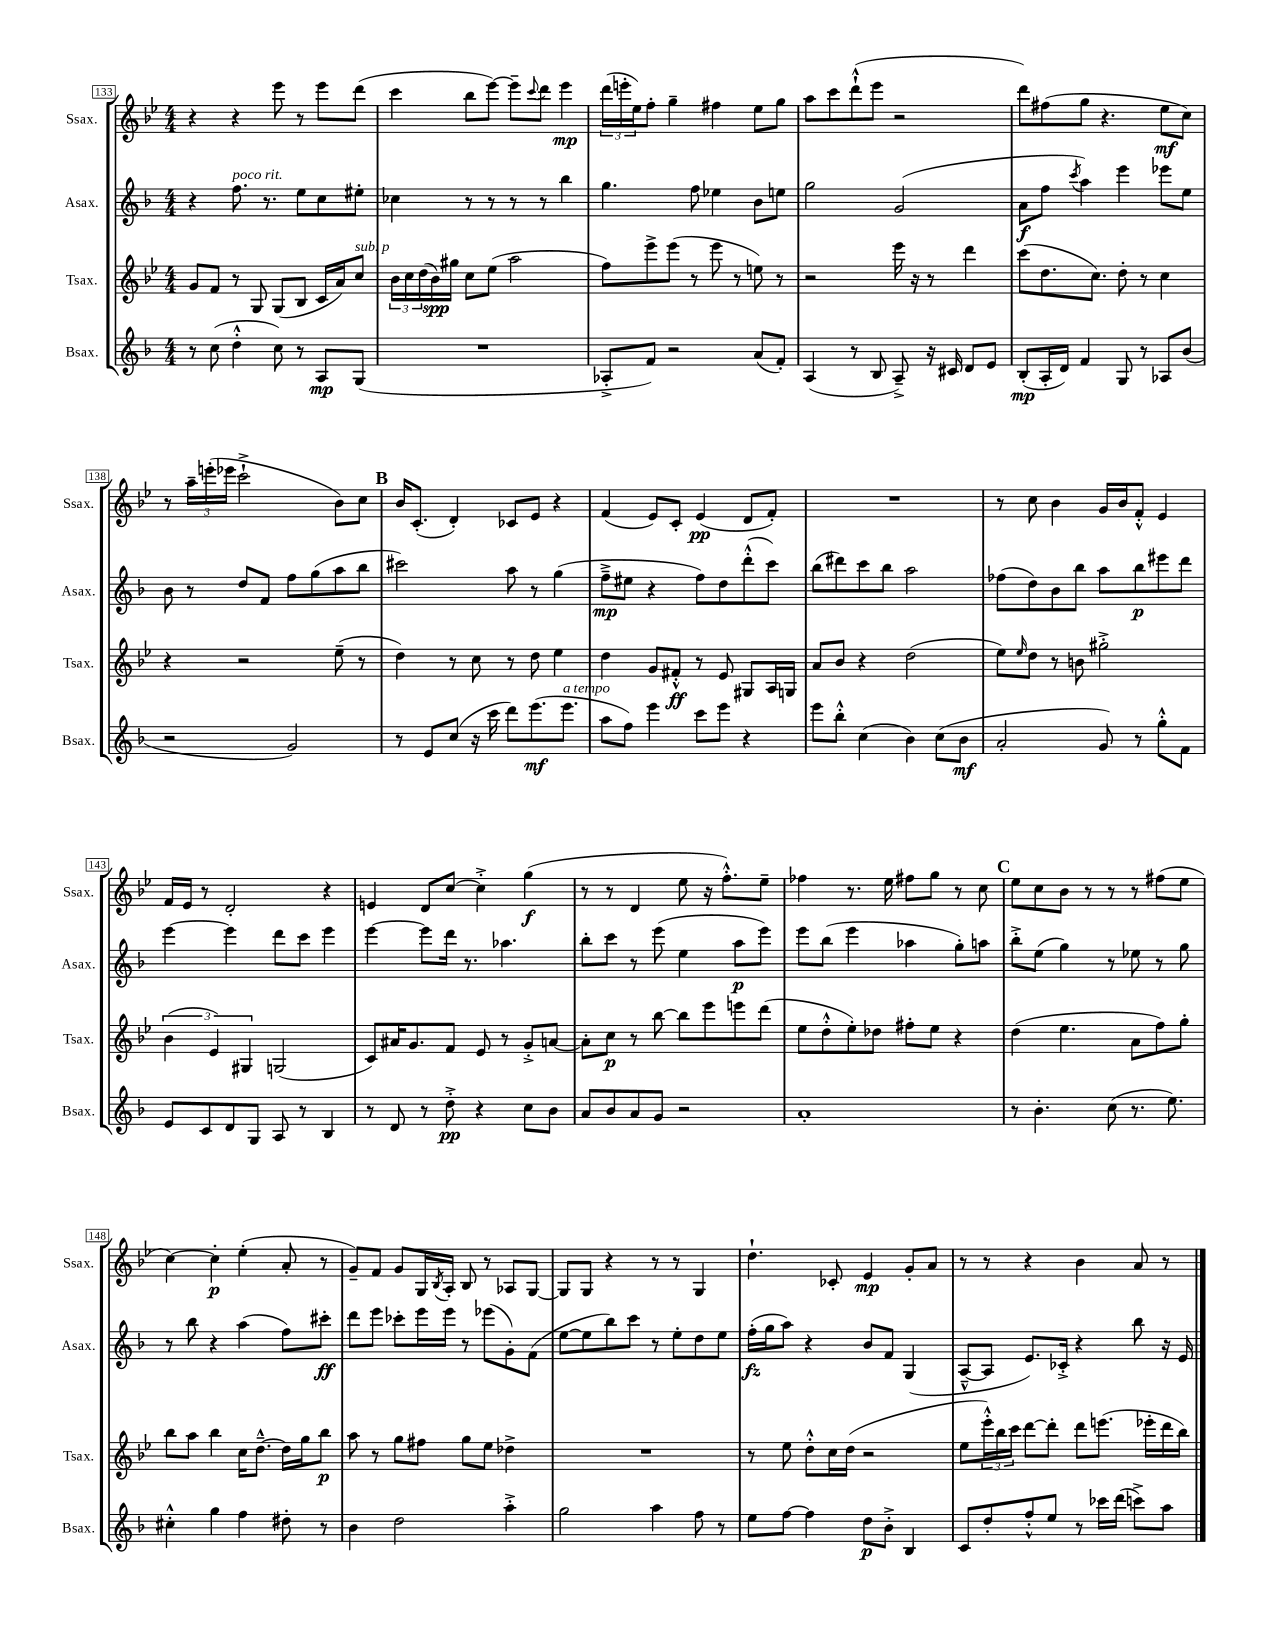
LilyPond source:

<<
\new StaffGroup <<
\new Staff = "s0" \with { instrumentName = "Ssax." shortInstrumentName = "Ssax." } {
    \clef treble \key bes \major \numericTimeSignature \time 4/4
    r4 r4 ees'''8 r8 ees'''8 d'''8( |
    c'''4 bes''8 ees'''8~) ees'''8-- \appoggiatura { c'''8 } d'''8 ees'''4\mp |
    \tuplet 3/2 { d'''16( e'''16-. ees''16) } f''8-. g''4-- fis''4 ees''8 g''8 |
    a''8 c'''8 d'''8-!-^( ees'''8 r2 |
    d'''8) fis''8( g''8 r4. ees''8\mf c''8) |
    r8 \tuplet 3/2 { a''16-- e'''16-.( ees'''16 } c'''2-!-> bes'8) c''8 |
    \mark \markup { \bold "B" } bes'16 c'8.-.( d'4-.) ces'8 ees'8 r4 |
    f'4( ees'8) c'8-. ees'4\pp( d'8 f'8-.) |
    R1 |
    r8 c''8 bes'4 g'16 bes'16 f'8-.-^ ees'4 |
    f'16 ees'16 r8 d'2-. r4 |
    e'4 d'8 c''8~ c''4-.-> g''4\f( |
    r8 r8 d'4 ees''8 r16 f''8.-.-^) ees''8-- |
    fes''4 r8. ees''16 fis''8 g''8 r8 c''8 |
    \mark \markup { \bold "C" } ees''8 c''8 bes'8 r8 r8 r8 fis''8( ees''8 |
    c''4~) c''4-.\p ees''4-.( a'8-. r8 |
    g'8--) f'8 g'8 g16 \acciaccatura { bes8 } a16-. bes8 r8 aes8 g8~ |
    g8 g8 r4 r8 r8 g4 |
    d''4.-! ces'8-. ees'4\mp g'8-. a'8 |
    r8 r8 r4 bes'4 a'8 r8 \bar "|." |
}
\new Staff = "s1" \with { instrumentName = "Asax." shortInstrumentName = "Asax." } {
    \clef treble \key f \major \numericTimeSignature \time 4/4
    r4 f''8.^\markup { \italic "poco rit." } r8. e''8 c''8 eis''8-. |
    ces''4 r8 r8 r8 r8 bes''4 |
    g''4. f''8 ees''4 bes'8 e''8 |
    g''2 g'2( |
    a'8\f f''8 \acciaccatura { c'''8 } a''4) e'''4 ees'''8 e''8 |
    bes'8 r8 d''8 f'8 f''8 g''8( a''8 bes''8 |
    \mark \markup { \bold "B" } cis'''2) a''8 r8 g''4( |
    f''8--->\mp eis''8 r4 f''8) d''8 d'''8-.-^( c'''8) |
    bes''8( dis'''8) c'''8 bes''8 a''2 |
    fes''8( d''8) bes'8 bes''8 a''8 bes''8\p eis'''8 d'''8 |
    e'''4~ e'''4 d'''8 c'''8 e'''4 |
    e'''4~ e'''8 d'''16 r8. aes''4. |
    bes''8-. c'''8 r8 e'''8( e''4 a''8\p e'''8) |
    e'''8 bes''8( e'''4 aes''4 g''8-.) a''8 |
    \mark \markup { \bold "C" } bes''8-.-> e''8( g''4) r8 ees''8 r8 g''8 |
    r8 bes''8 r4 a''4( f''8) cis'''8-.\ff |
    d'''8 e'''8 ces'''8-. e'''16 e'''16 r8 ees'''8( g'8-.) f'8( |
    e''8~ e''8 bes''8) c'''8 r8 e''8-. d''8 e''8 |
    f''16-.\fz( g''16 a''8) r4 bes'8 f'8 g4( |
    a8~---^ a8 e'8.) ces'16-.-> r4 bes''8 r16 e'16 \bar "|." |
}
\new Staff = "s2" \with { instrumentName = "Tsax." shortInstrumentName = "Tsax." } {
    \clef treble \key bes \major \numericTimeSignature \time 4/4
    g'8 f'8 r8 g8 g8( bes8 c'16 a'16) c''8^\markup { \italic "sub. p" } |
    \tuplet 3/2 { bes'16 c''16 d''16( } bes'16\spp) gis''16 c''8 ees''8( a''2 |
    f''8) ees'''8-> ees'''8( r8 ees'''8 r8 e''8) r8 |
    r2 ees'''16 r16 r8 d'''4 |
    c'''8( d''8. c''8.) d''8-. r8 c''4 |
    r4 r2 ees''8--( r8 |
    \mark \markup { \bold "B" } d''4) r8 c''8 r8 d''8 ees''4 |
    d''4 g'8 fis'8-.-^\ff r8 ees'8 gis8 a16 g16 |
    a'8 bes'8 r4 d''2( |
    ees''8) \grace { ees''16 } d''8 r8 b'8 gis''2-.-> |
    \tuplet 3/2 { bes'4( ees'4) gis4 } g2( |
    c'8) ais'16 g'8. f'8 ees'8 r8 g'8-.-> a'8~ |
    a'8-. c''8\p r8 bes''8~ bes''8 ees'''8 e'''8 d'''8( |
    ees''8 d''8-.-^ ees''8-.) des''8 fis''8-. ees''8 r4 |
    \mark \markup { \bold "C" } d''4( ees''4. a'8 f''8) g''8-. |
    bes''8 a''8 bes''4 c''16 d''8.~---^ d''16 g''16 bes''8\p |
    a''8 r8 g''8 fis''8 g''8 ees''8 des''4-> |
    R1 |
    r8 ees''8 d''8-.-^ c''16 d''16( r2 |
    ees''8 \tuplet 3/2 { ees'''16-.-^) bes''16 c'''16 } d'''8~ d'''8-. d'''8 e'''8.( ees'''16-. d'''16 bes''16) \bar "|." |
}
\new Staff = "s3" \with { instrumentName = "Bsax." shortInstrumentName = "Bsax." } {
    \clef treble \key f \major \numericTimeSignature \time 4/4
    r8 c''8( d''4-.-^ c''8) r8 a8\mp g8( |
    R1 |
    aes8-.-> f'8) r2 a'8( f'8-.) |
    a4( r8 bes8 a8--->) r16 cis'16 d'8 e'8 |
    bes8-.\mp( a16-. d'16) f'4 g8 r8 aes8 bes'8( |
    r2 g'2) |
    \mark \markup { \bold "B" } r8 e'8 c''8( r16 c'''16 d'''8) e'''8.\mf( e'''8.^\markup { \italic "a tempo" } |
    a''8 f''8) e'''4 c'''8 e'''8 r4 |
    e'''8 bes''8-.-^ c''4( bes'4) c''8( bes'8\mf |
    a'2-. g'8) r8 g''8-.-^ f'8 |
    e'8 c'8 d'8 g8 a8 r8 bes4 |
    r8 d'8 r8 d''8-.->\pp r4 c''8 bes'8 |
    a'8 bes'8 a'8 g'8 r2 |
    a'1-. |
    \mark \markup { \bold "C" } r8 bes'4.-. c''8( r8. e''8.) |
    cis''4-.-^ g''4 f''4 dis''8-. r8 |
    bes'4 d''2 a''4-.-> |
    g''2 a''4 f''8 r8 |
    e''8 f''8~ f''4 d''8\p bes'8-.-> bes4 |
    c'8 d''8-. f''8-.-^ e''8 r8 ces'''16 d'''16( c'''8->) a''8 \bar "|." |
}
>>
>>
\layout { \context { \Score currentBarNumber = #133 \override BarNumber.stencil = #(make-stencil-boxer 0.1 0.3 ly:text-interface::print) } }
